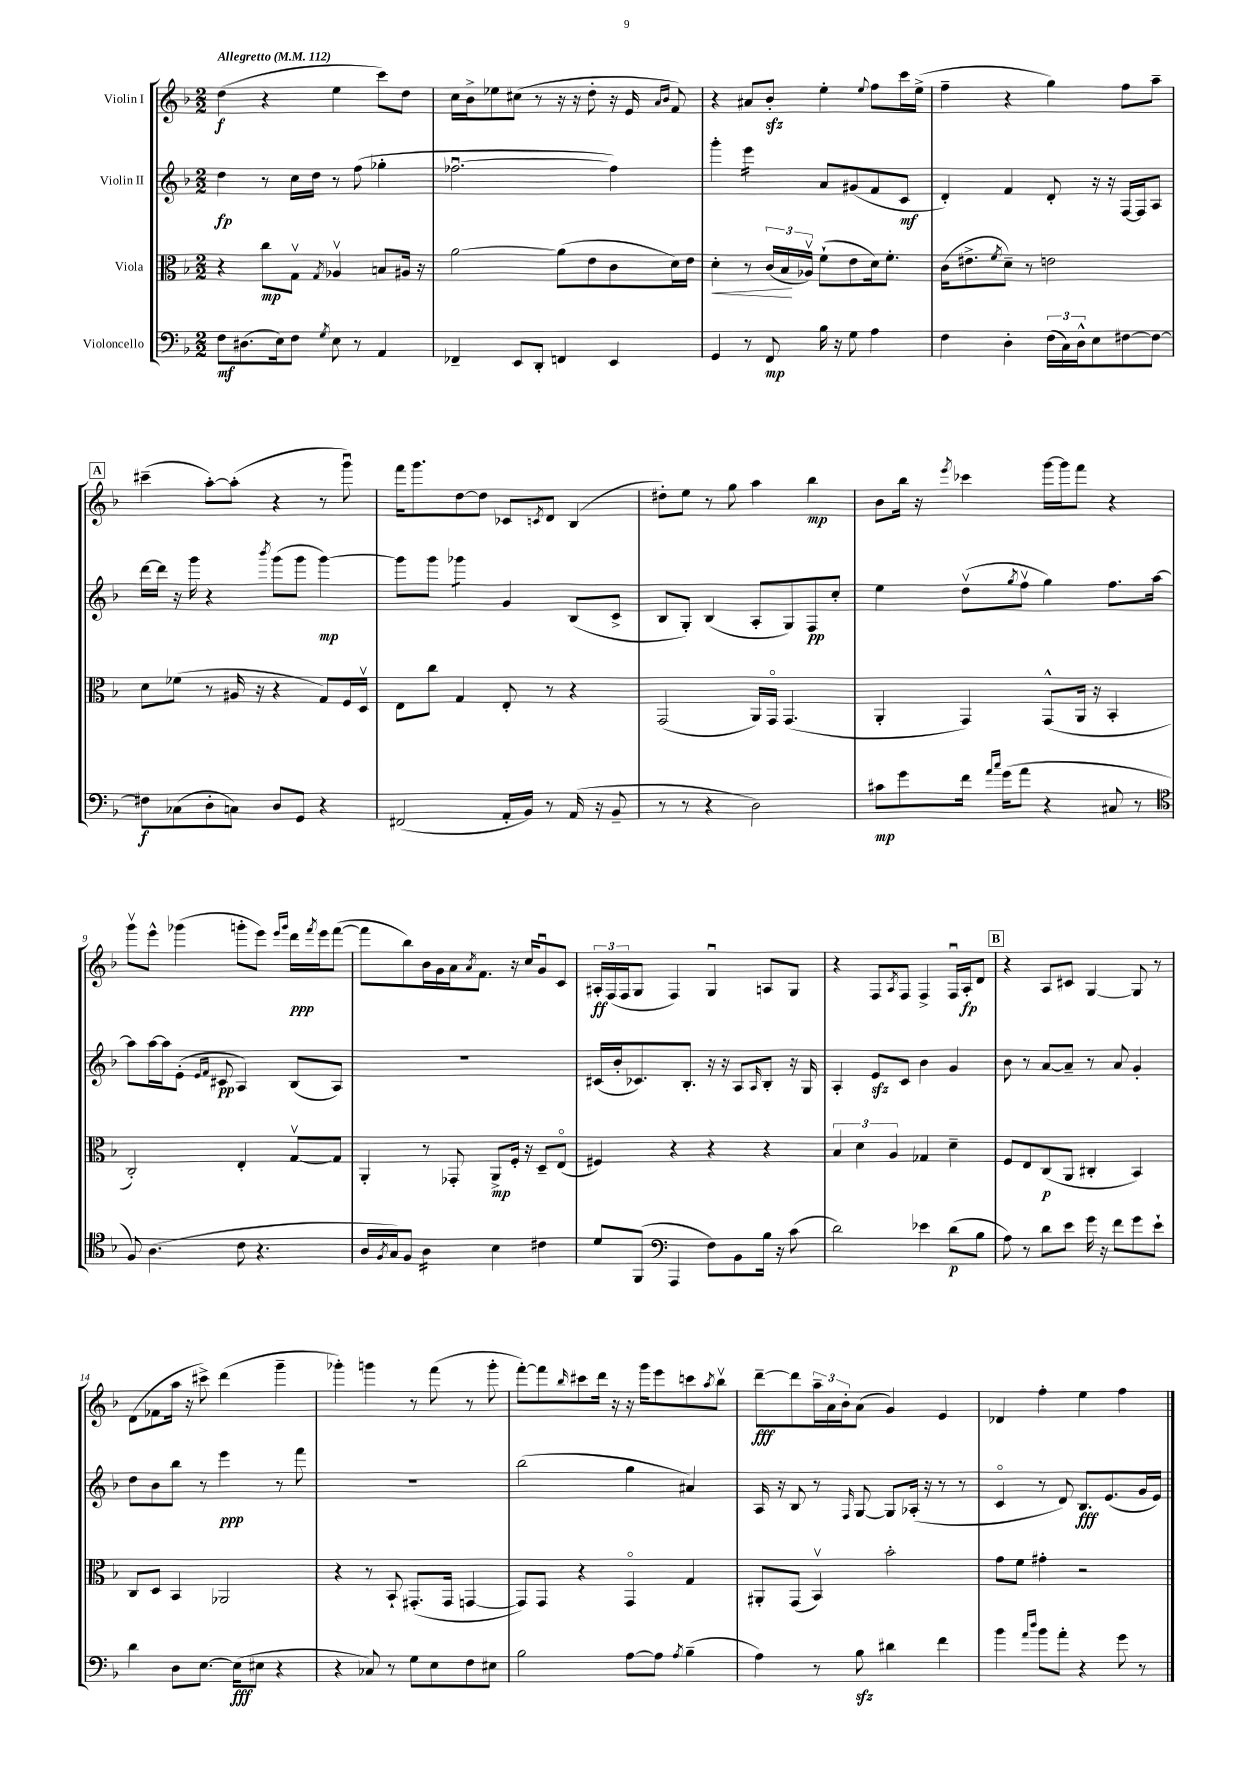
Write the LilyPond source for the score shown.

<<
\new StaffGroup <<
\new Staff = "s0" \with { instrumentName = "Violin I" } {
    \clef treble \key f \major \numericTimeSignature \time 2/2 \tempo "Allegretto" 4 = 112
    d''4\f( r4 e''4 c'''8) d''8 |
    c''16 bes'16-> ees''8 cis''8( r8 r16 r16 d''8-. r16 e'16 \grace { a'16 bes'16 } f'8) |
    r4 ais'8 bes'8-.\sfz e''4-. \appoggiatura { e''8 } f''8 c'''16 e''16->( |
    f''4-- r4 g''4) f''8 a''8-- |
    \mark \markup { \box "A" } cis'''4--( a''8~-.) a''8-.( r4 r8 g'''8\downbow) |
    f'''16 g'''8. d''8~ d''8 ces'8 \acciaccatura { c'8 } d'8 bes4( |
    dis''8-.) e''8 r8 g''8 a''4 bes''4\mp |
    bes'8 bes''16 r16 \acciaccatura { e'''8 } ces'''4 g'''16~ g'''16 f'''8 r4 |
    g'''8\upbow e'''8-^ ges'''4( g'''8-. e'''8) \grace { e'''16 g'''16 } d'''16\ppp \acciaccatura { f'''8 } e'''16 f'''8~( |
    f'''8 bes''8) bes'16 g'16 a'16 \acciaccatura { a'8 } f'8. r16 c''16 g'8\downbow c'8 |
    \tuplet 3/2 { ais16-.\ff f16( f16 } g8 f4) g4\downbow a8 g8 |
    r4 f8 \acciaccatura { a8 } f8 f4-> f16\downbow a16-.\fp d'8 |
    \mark \markup { \box "B" } r4 a8 cis'8 g4~ g8 r8 |
    d'8( fes'8 a''16 r16 cis'''8->) d'''4( g'''4-- |
    ges'''4-.) g'''4 r8 f'''8( r8 g'''8-. |
    f'''8~-.) f'''8 \grace { bes''16 } cis'''8 d'''16 r16 r16 g'''16 e'''8 c'''8 \acciaccatura { a''8 } bes''8\upbow |
    d'''8~--\fff d'''8 \tuplet 3/2 { a''16-- a'16 bes'16-. } a'8( g'4) e'4 |
    des'4 f''4-. e''4 f''4 \bar "|." |
}
\new Staff = "s1" \with { instrumentName = "Violin II" } {
    \clef treble \key f \major \numericTimeSignature \time 2/2
    d''4\fp r8 c''16 d''16 r8 f''8( ges''4-. |
    fes''2.~\downbow fes''4) |
    g'''4-. e'''4:16 a'8 gis'8( f'8 c'8\mf |
    d'4-.) f'4 d'8-. r16 r16 f16~ f16 a8 |
    \mark \markup { \box "A" } d'''16~ d'''16 r16 g'''16 r4 \acciaccatura { bes'''8 } g'''8( g'''8 g'''4~\mp) |
    g'''8 g'''8 ges'''4:8 g'4 bes8( c'8-> |
    bes8 g8-.) bes4( a8-. g8) f8\pp c''8-. |
    e''4 d''8\upbow( \acciaccatura { g''8 } f''8\upbow g''4) f''8. a''16~ |
    a''8 a''16~ a''16 e'8-.( \grace { e'16 f'16 } cis'8\pp a4) bes8( a8) |
    R1 |
    cis'16( bes'16-. ces'8.) bes8.-. r16 r16 a8 \grace { a16 } bes8-. r16 g16 |
    a4-. e'8\sfz c'8 bes'4 g'4 |
    \mark \markup { \box "B" } bes'8 r8 a'8~ a'8-- r8 a'8 g'4-. |
    d''8 bes'8 bes''8 r8 e'''4\ppp r8 f'''8 |
    R1 |
    bes''2( g''4 ais'4) |
    a16 r16 bes8 r8 \grace { f16 } g8~ g8 aes16-.( r16 r8 r8 |
    c'4\flageolet r8 d'8) bes8.\fff e'8.( g'16 e'16) \bar "|." |
}
\new Staff = "s2" \with { instrumentName = "Viola" } {
    \clef alto \key f \major \numericTimeSignature \time 2/2
    r4 c''8\mp g8\upbow \acciaccatura { g8 } aes4\upbow b8 ais16 r16 |
    a'2~ a'8( e'8 c'8 d'16) e'16 |
    d'4-.\< r8 \tuplet 3/2 { c'16( bes16\! aes16\upbow) } f'8-!( e'8 d'16) f'8.-. |
    c'16( eis'8.-> \acciaccatura { f'8 } d'8--) r8 e'2 |
    \mark \markup { \box "A" } d'8 fes'8( r8 ais16 r16 r4 g8) f16 d16\upbow |
    e8 c''8 g4 e8-. r8 r4 |
    g,2( a,16) g,16\flageolet g,4.( |
    a,4-. g,4) g,8-^( a,16 r16 bes,4-. |
    c2-.) e4-. g8~\upbow g8 |
    a,4-. r8 ges,8-. a,8->\mp f16-. r16 d8-- e8\flageolet( |
    fis4) r4 r4 r4 |
    \tuplet 3/2 { bes4 d'4 a4 } ges4 d'4-- |
    \mark \markup { \box "B" } f8 e8 c8\p( a,8 cis4-. bes,4) |
    c8 d8 bes,4 aes,2 |
    r4 r8 bes,8-! gis,8.-.( gis,16 g,4~ |
    g,8) g,8 r4 g,4\flageolet g4 |
    ais,8-. g,8( bes,4\upbow) bes'2-. |
    g'8 f'8 gis'4-. r2 \bar "|." |
}
\new Staff = "s3" \with { instrumentName = "Violoncello" } {
    \clef bass \key f \major \numericTimeSignature \time 2/2
    f8\mf dis8.( e16) f8 \acciaccatura { g8 } e8 r8 a,4 |
    fes,4-- e,8 d,8-. f,4 e,4 |
    g,4 r8 f,8\mp bes16 r16 g8 a4 |
    f4 d4-. \tuplet 3/2 { f16( c16) d16-^ } e8 fis8~ fis8~ |
    \mark \markup { \box "A" } fis8\f ces8( d8-. c8) d8 g,8 r4 |
    fis,2( a,16-. bes,16) r8 a,16( r16 bes,8-- |
    r8 r8 r4 d2) |
    cis'8\mp g'8 f'16 \grace { a'16 c''16 } g'16( a'8 r4 cis8 r8 |
    \clef tenor f8) a4.( c'8 r4. |
    a16 \acciaccatura { f8 } g16) f8 a4:16 bes4 cis'4 |
    d'8 f,8( \clef bass a,,4 f8) bes,8 bes16 r16 c'8( |
    d'2) ees'4 d'8\p( bes8 |
    \mark \markup { \box "B" } a8) r8 d'8 e'8 g'16 r16 f'8 g'8 e'8-! |
    d'4 d8 e8.~ e16\fff( eis8 r4 |
    r4 ces8) r8 g8 e8 f8 eis8 |
    bes2 a8~ a8 \acciaccatura { a8 } bes4--( |
    a4) r8 bes8\sfz dis'4 f'4 |
    bes'4 \grace { a'16 d''16 } bes'8 a'8-. r4 g'8 r8 \bar "|." |
}
>>
>>
